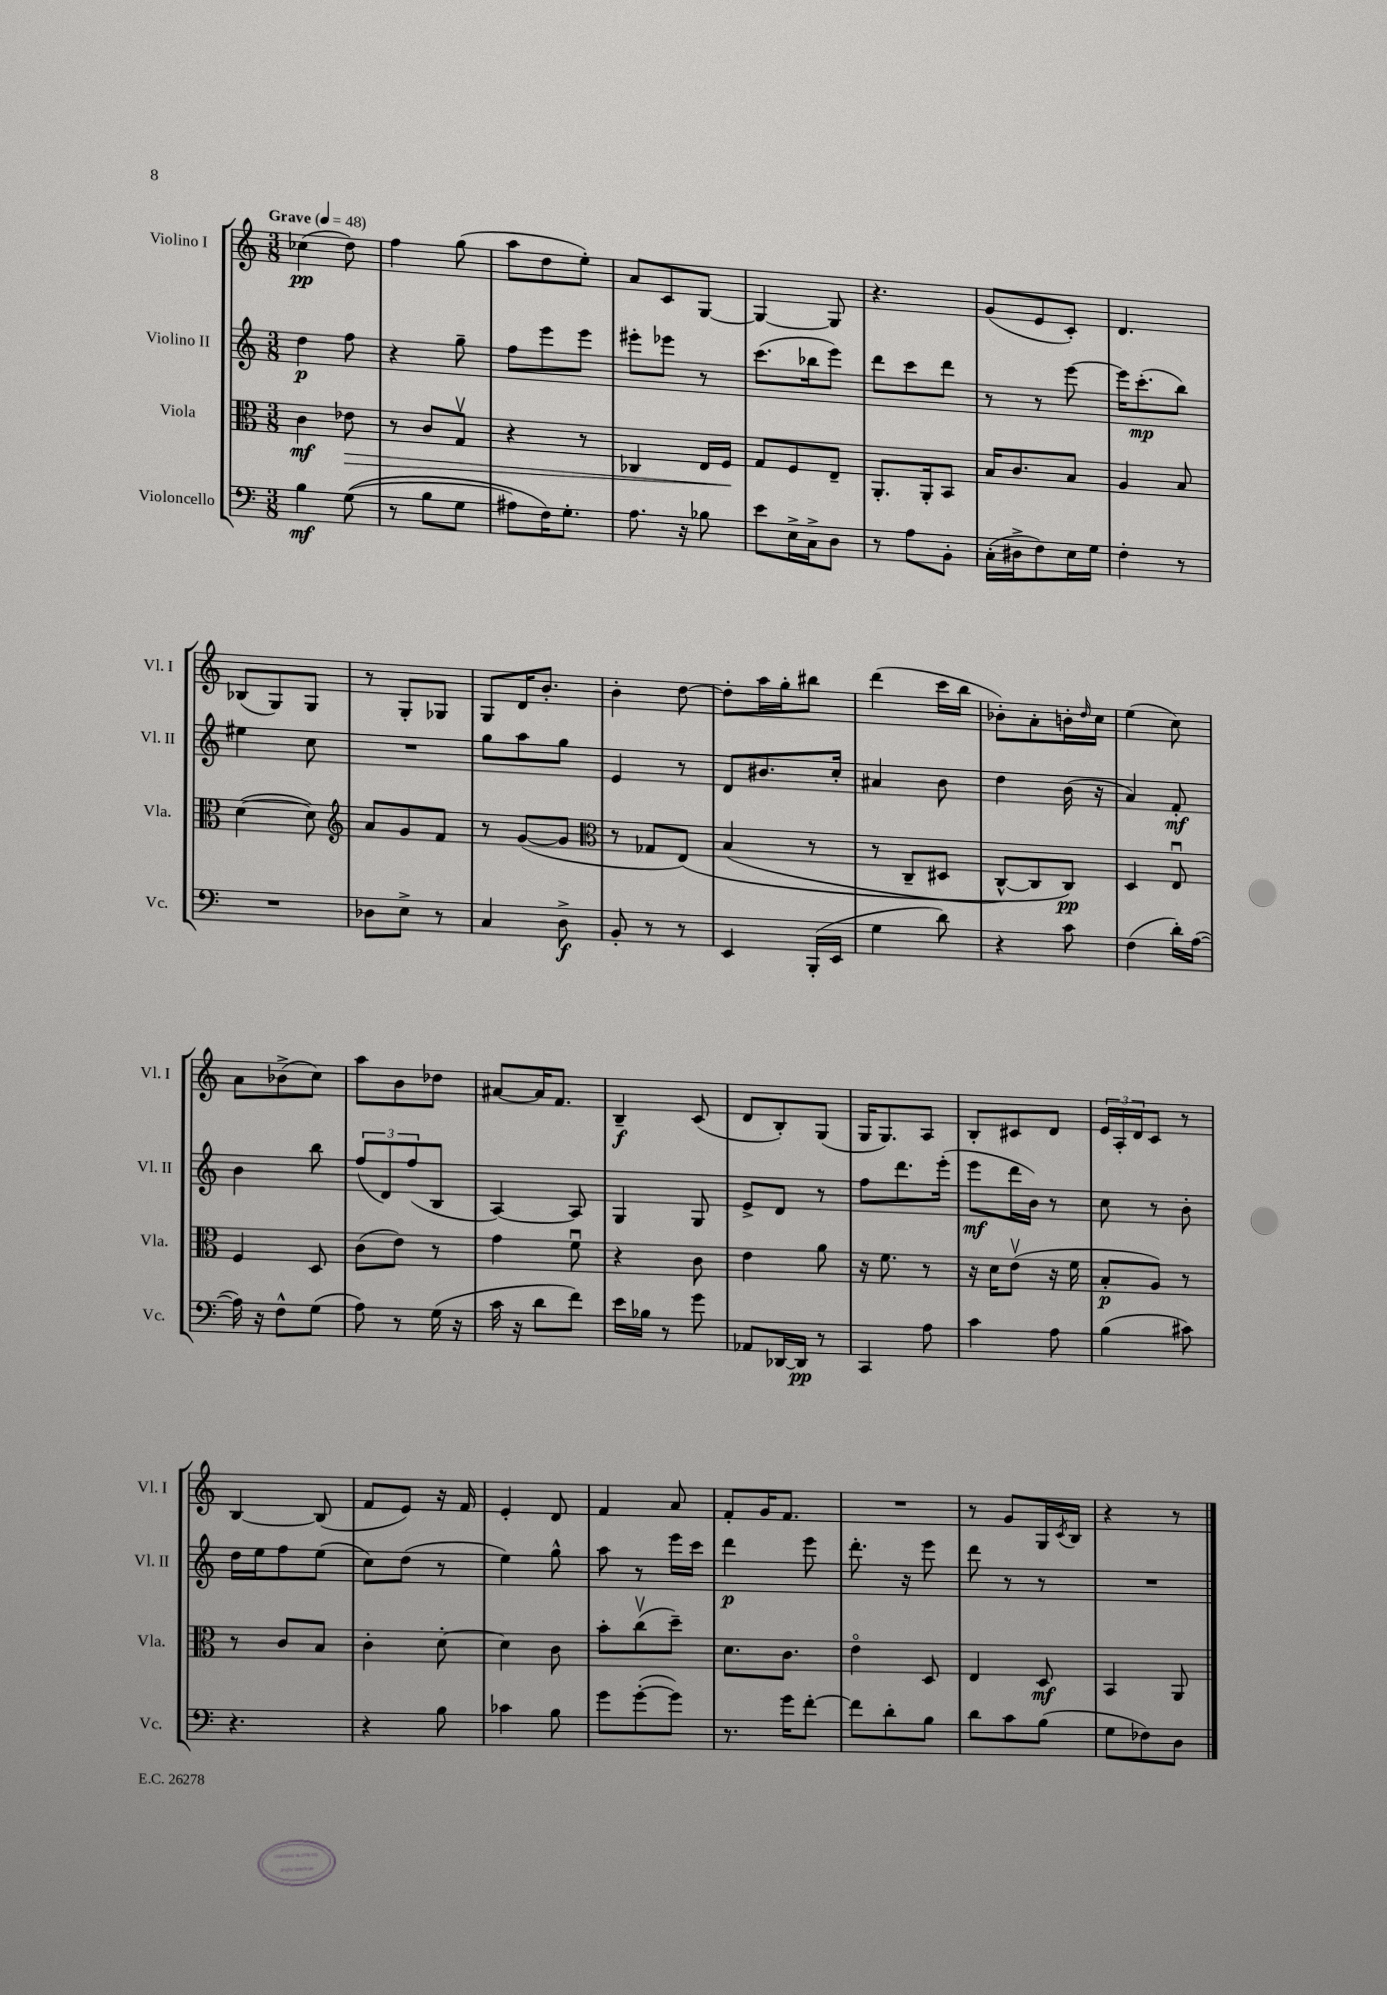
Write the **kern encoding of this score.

**kern	**kern	**kern	**kern
*staff4	*staff3	*staff2	*staff1
*clefF4	*clefC3	*clefG2	*clefG2
*k[]	*k[]	*k[]	*k[]
*M3/8	*M3/8	*M3/8	*M3/8
*MM48	*MM48	*MM48	*MM48
4B	4c	4dd	(4cc-
&((8G	8e-	8ff	8dd)
=	=	=	=
8r	8r	4r	4ff
8B	8c	.	.
8G	8Gv	8gg~	(8gg
=	=	=	=
8A#)	4r	8ff	8aa
16F&)	.	8eee	8dd
8.G'	.	.	.
.	8r	8eee	8ee')
=	=	=	=
8.A	4C-	8eee#'	8a
.	.	8eee-	8c
16r	.	.	.
8B-	16E	8r	[8G
.	16F	.	.
=	=	=	=
8e	8G	(8.ccc	4G_
16E^	8F	.	.
16C^	.	16bb-	.
8D	8E~	8eee)	8G]
=	=	=	=
8r	8.AA'	8ddd	4.r
8A	.	8ccc	.
.	16AA'	.	.
8BB'	8BB	8ddd	.
=	=	=	=
(16C'	16B	8r	(8g
16D#^	8.c	.	.
8F)	.	8r	8e
16E	8B	[8eee	8c')
16G	.	.	.
=	=	=	=
4F'	4A	16eee]	4.d
.	.	(8.ccc'	.
8r	8B	8bb)	.
=	=	=	=
4.r	([4d	4ee#	(8B-
.	.	.	8G)
.	8d])	8cc	8G
=	=	=	=
*	*clefG2	*	*
8D-	8a	4.r	8r
8E^	8g	.	8G'
8r	8f	.	8G-
=	=	=	=
4C	8r	8gg	8G
.	([8g	8aa	16d
.	.	.	8.b'
8D^	8g]	8gg	.
=	=	=	=
*	*clefC3	*	*
8BB'	8r	4e	4b'
8r	8G-	.	.
8r	&(8E)	8r	[8dd
=	=	=	=
4EE	(4B	8d	8dd']
.	.	8.b#	16aa
.	.	.	16gg'
(16BBB'	8r	.	8bb#
16EE	.	16cc'	.
=	=	=	=
4G	8r	4a#	(4ddd
.	8C~	.	.
8d)	8D#	8b	16ccc
.	.	.	16bb
=	=	=	=
4r	[8C^^)	4dd	8b-')
.	8C]	.	8a'
8c	8C&)	(16b	16b'
.	.	.	16qqdd
.	.	16r	16cc
=	=	=	=
(4F	4D	4a)	(4ee
16d')	8Eu	8f'	8cc)
([16A	.	.	.
=	=	=	=
16A])	4F	4b	8a
16r	.	.	.
8F^^	.	.	(8b-^
(8G	8D	8bb	8cc)
=	=	=	=
8A)	(8c	(12ff	8aa
.	.	12d)	.
8r	8e)	.	8b
.	.	(12ff	.
(16G	8r	8B	8dd-
16r	.	.	.
=	=	=	=
16c	4g	[4A)	[8a#
16r	.	.	.
8d	.	.	16a#]
.	.	.	8.f
8f)	8fu	8A]	.
=	=	=	=
16e	4r	4G	4B~
16B-	.	.	.
8r	.	.	.
8g	8c	8G	(8c
=	=	=	=
8AA-	4e	8e^	8d
[16DD-	.	8d	8B')
16DD-]	.	.	.
8r	8a	8r	(8G
=	=	=	=
4CC	16r	8ff	16G
.	8.f	.	8.G)
.	.	8.ddd	.
8A	8r	.	8A
.	.	(16eee'	.
=	=	=	=
4c	16r	8eee	8B'
.	16d	.	.
.	(8ev	16ddd	8c#
.	.	16b)	.
8A	16r	8r	8d
.	16f	.	.
=	=	=	=
(4B	8B'	8cc	24e
.	.	.	24A'
.	.	.	24d
.	8A)	8r	8c
8c#)	8r	8b'	8r
=	=	=	=
4.r	8r	16dd	[4B
.	.	16ee	.
.	8c	8ff	.
.	8B	(8ee	(8B]
=	=	=	=
4r	4c'	8cc)	8f
.	.	(8dd	8e)
8B	[8d'	8r	16r
.	.	.	16f
=	=	=	=
4c-	4d]	4ee)	4e'
8B	8c	8gg^^	8d
=	=	=	=
8g	8b'	8aa	4f
([8g'	(8ccv	8r	.
8g])	8dd~)	16eee	8a
.	.	16ccc	.
=	=	=	=
8.r	8.d	4ddd	8f'
.	.	.	16g
16g	8.c	.	8.f
[8f'	.	8eee	.
=	=	=	=
8f]	4eo	8.ddd'	4.r
8d'	.	.	.
.	.	16r	.
8B	8D	8eee	.
=	=	=	=
8d	4E	8ddd	8r
8c	.	8r	8g
(8B	8D	8r	16G
.	.	.	8qc
.	.	.	16B
=	=	=	=
8G	4BB	4.r	4r
8F-)	.	.	.
8D	8AA	.	8r
==	==	==	==
*-	*-	*-	*-
